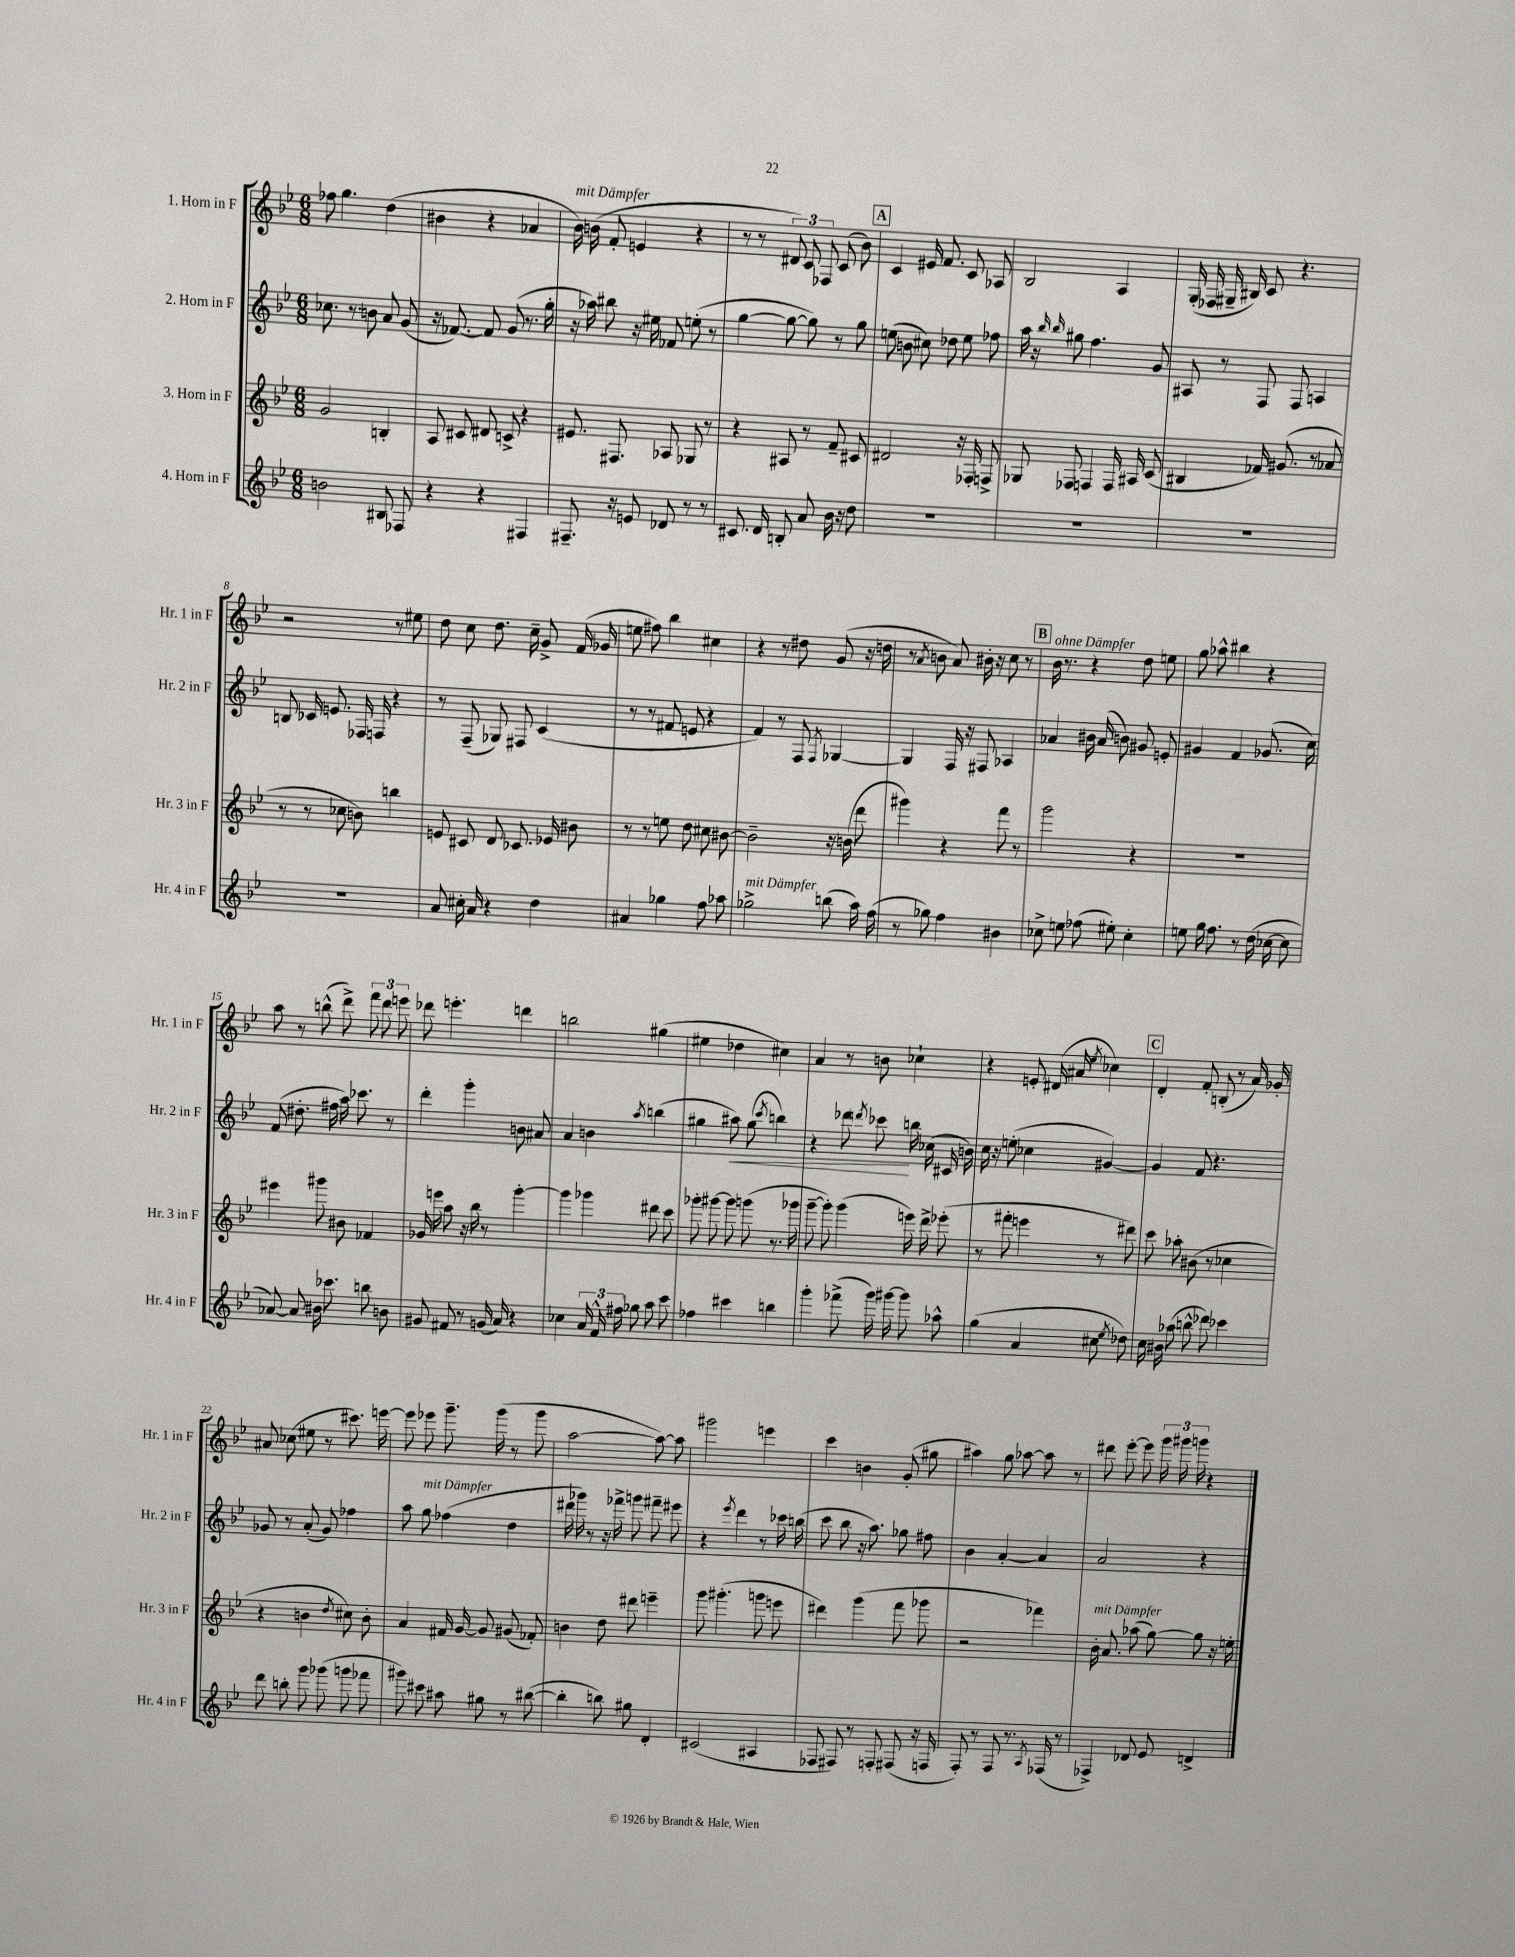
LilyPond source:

<<
\new StaffGroup <<
\new Staff = "s0" \with { instrumentName = "1. Horn in F" shortInstrumentName = "Hr. 1 in F" } {
    \clef treble \key bes \major \numericTimeSignature \time 6/8
    \autoBeamOff fes''8 g''4. d''4( |
    bis'4 r4 aes'4 |
    bes'16^\markup { \italic "mit Dämpfer" }) b'16( f'8-. e'4 r4 |
    r8 r8 \tuplet 3/2 { dis'8) c'8 fes8 } c'8( bes'8) |
    \mark \markup { \box "A" } c'4 eis'16 f'8. c'8 aes8 |
    bes2 a4 |
    g16-.( fes16 gis16-- bis16) c'8 r4. |
    r2 r8 eis''8 |
    d''8 c''8 d''8. c''16-- g'8-> f'16( ges'16 |
    e''8 fis''8) bes''4 cis''4 |
    r4 r8 dis''8 g'8( r16 d''16 |
    r8 \acciaccatura { a'8 } b'8 a'8) bis'16-. r16 c''8 r8 |
    \mark \markup { \box "B" } bes'16^\markup { \italic "ohne Dämpfer" } r8. r4 d''8 e''8 |
    g''8 aes''8-^ bis''4 r4 |
    a''8 r8 b''8-^( d'''8->) \tuplet 3/2 { f'''8 d'''8 e'''8 } |
    des'''8 e'''4.-. d'''4 |
    b''2 gis''4( |
    eis''4 des''4 cis''4) |
    a'4 r8 b'8 ces''4-! |
    r4 e'8-. dis'16( ais'16 \acciaccatura { ees''8 } ces''4) |
    \mark \markup { \box "C" } d'4-. f'8-. b8-.( r8 a'16) ges'16-. |
    ais'8 ces''8( eis''8 r8 cis'''8.) e'''16~ |
    e'''8 ees'''8 g'''8.-- g'''16( r8 g'''8 |
    a''2~ a''8~) a''8 |
    gis'''2 e'''4 |
    c'''4 b'4 g'8-.( gis''8 |
    ais''4) g''8 aes''8~ aes''8 r8 |
    dis'''8 ees'''8~-. ees'''8 \tuplet 3/2 { g'''16 gis'''16 g'''16 } r4 \bar "|." |
}
\new Staff = "s1" \with { instrumentName = "2. Horn in F" shortInstrumentName = "Hr. 2 in F" } {
    \clef treble \key bes \major \numericTimeSignature \time 6/8
    \autoBeamOff ces''8. r8. b'8 a'8 g'8( |
    r16 fes'8.~) fes'8 g'8( r8. g''16-. |
    r16 aes''16) bis''8 r16 eis''16 fes'8 e''8-.( r8 |
    g''4~ g''8~ g''8) r8 g''8 |
    \mark \markup { \box "A" } e''8( b'8 cis''8) des''8 e''8 fes''8 |
    a''16 r16 \grace { bes''16 bes''16 } gis''8 f''4. g'8 |
    ais8 r8 f8 f8 a4 |
    b8 ces'16 e'8. fes16 f16 r4 |
    r8 f8--( ges8) fis8 c'4( |
    r8 r8 fis'8 e'8 r4 |
    f'4) r8 f8 \acciaccatura { f8 } ges4~ |
    ges4 f16 r16 fis8 aes4 |
    \mark \markup { \box "B" } aes'4 bis'16 aes'16( b'8) gis'8 e'8-. |
    gis'4 f'4 ges'8.( c''16) |
    f'8( dis''8.-. fis''16 a''16) ces'''8. r8 |
    d'''4-. g'''4-. b'8 ais'8 |
    a'4 b'4 \acciaccatura { a''8 } b''4( |
    gis''4 ais''8\<) gis''8( \acciaccatura { c'''8 } b''4) |
    r4 des'''8 \acciaccatura { d'''8 } ces'''8\! b''16 ces''16( cis'16 b'16) |
    c''16 r16 e''8-.( ces''4 gis'4~) |
    \mark \markup { \box "C" } gis'4 f'8 r4. |
    ges'8 r8 a'8-.( ges'8) fes''4 |
    a''8 g''8^\markup { \italic "mit Dämpfer" } fes''4( d''4 |
    dis'''16 ges'''16) r8 r16 fes'''16-> g'''8 fis'''8-- eis'''8 |
    r4 \acciaccatura { ees'''8 } d'''4 r8 ces'''16 b''16( |
    c'''8 bes''8 r16 a''8.) ges''8 fis''8 |
    bes'4 a'4~-. a'4 |
    a'2 r4 \bar "|." |
}
\new Staff = "s2" \with { instrumentName = "3. Horn in F" shortInstrumentName = "Hr. 3 in F" } {
    \clef treble \key bes \major \numericTimeSignature \time 6/8
    \autoBeamOff g'2 b4-. |
    a8 cis'8 dis'8 c'8-> r4 |
    eis'8. fis8. aes8 ges8 r8 |
    r4 ais8 r8 f'8-- cis'8 |
    \mark \markup { \box "A" } dis'2 r16 fes16-. f8-> |
    ges8 fes8 f4 f16 ais16 c'8( |
    bis4 fes'16) gis'8.( r8 aes'8 |
    r8 r8 ces''8 b'8) b''4 |
    e'8 cis'8 d'8 ces'8. ees'16 bis'8 |
    r8 r8 e''8 d''8 cis''8 bis'8~ |
    bis'2-- r16 b'16( d'''8 |
    gis'''4) r4 f'''8 r8 |
    \mark \markup { \box "B" } g'''2 r4 |
    R2. |
    eis'''4 gis'''8 bis'8 fes'4 |
    ges'16 e'''16 a''8 r16 bes''16 r8 g'''4~-. |
    g'''4 ges'''4 dis'''8 c'''8 |
    ges'''8-. gis'''8~ gis'''8 g'''8( r8. ges'''16 |
    g'''8~-- g'''8-.) g'''4( e'''16) d'''16-> ees'''8-.( |
    r8 fis'''8-. e'''4 r8 dis'''8) |
    \mark \markup { \box "C" } c'''8 aes''8-. bis'8( r8 ces''4 |
    r4 b'4 \acciaccatura { d''8 } cis''8) b'8-. |
    a'4 fis'16 g'16~ g'8 gis'8( fes'8-.) |
    b'4 d''8 dis'''8 e'''4-- |
    g'''8 gis'''4.-.( g'''8 e'''8 |
    dis'''4) g'''4( f'''8 ges'''8 |
    r2 fes'''4) |
    bes'16-.^\markup { \italic "mit Dämpfer" } a'8. aes''8( g''8~) g''8 r16 e''16-. \bar "|." |
}
\new Staff = "s3" \with { instrumentName = "4. Horn in F" shortInstrumentName = "Hr. 4 in F" } {
    \clef treble \key bes \major \numericTimeSignature \time 6/8
    \autoBeamOff b'2 bis8 fes8 |
    r4 r4 fis4 |
    fis8.-- r16 e'8 des'8 r8 r8 |
    cis'8. d'16 b8-. a'8 bes'16 r16 d''8 |
    \mark \markup { \box "A" } R2. |
    R2. |
    R2. |
    R2. |
    a'8 cis''16-. a'16 r4 d''4 |
    ais'4 ges''4 f''8 aes''8 |
    ges''2->^\markup { \italic "mit Dämpfer" } b''8( a''16) f''16( |
    r8 ges''8) f''4 bis'4 |
    \mark \markup { \box "B" } ces''8-> e''8 fes''8( eis''8-.) ces''4-. |
    e''8 g''16 f''8. r8 d''16( ces''16~ ces''8 |
    aes'8~) aes'8 bis'16 ces'''8. b''8 b'8 |
    gis'8 fis'8 r8 g'16( a'16) r4 |
    ces''4 \tuplet 3/2 { a'16 f'16-^ fis''16 } ges''8 a''8 c'''8 |
    fes''4 cis'''4 b''4 |
    g'''4-. fes'''8->( g'''16) gis'''16~ gis'''8 aes''8-^ |
    g''4( a'4 cis''8 \acciaccatura { ees''8 } des''8) |
    \mark \markup { \box "C" } c''16 bis'16 aes''8( b''8-^ des'''8) ces'''4 |
    d'''8 b''8-. g'''8 ges'''8( g'''8 fes'''8 |
    gis'''8) cis'''8 ais''8 gis''8 r8 bis''8~( |
    bis''4-. b''8) gis''8 d'4-. |
    cis'2( ais4 |
    fes8 fis8) r8 f8-. fis8( r16 f16 |
    f8-.) r8 f8 r8. \acciaccatura { a8 } fes16( r8 |
    fes4->) des'8 ees'8 d'4-> \bar "|." |
}
>>
>>
